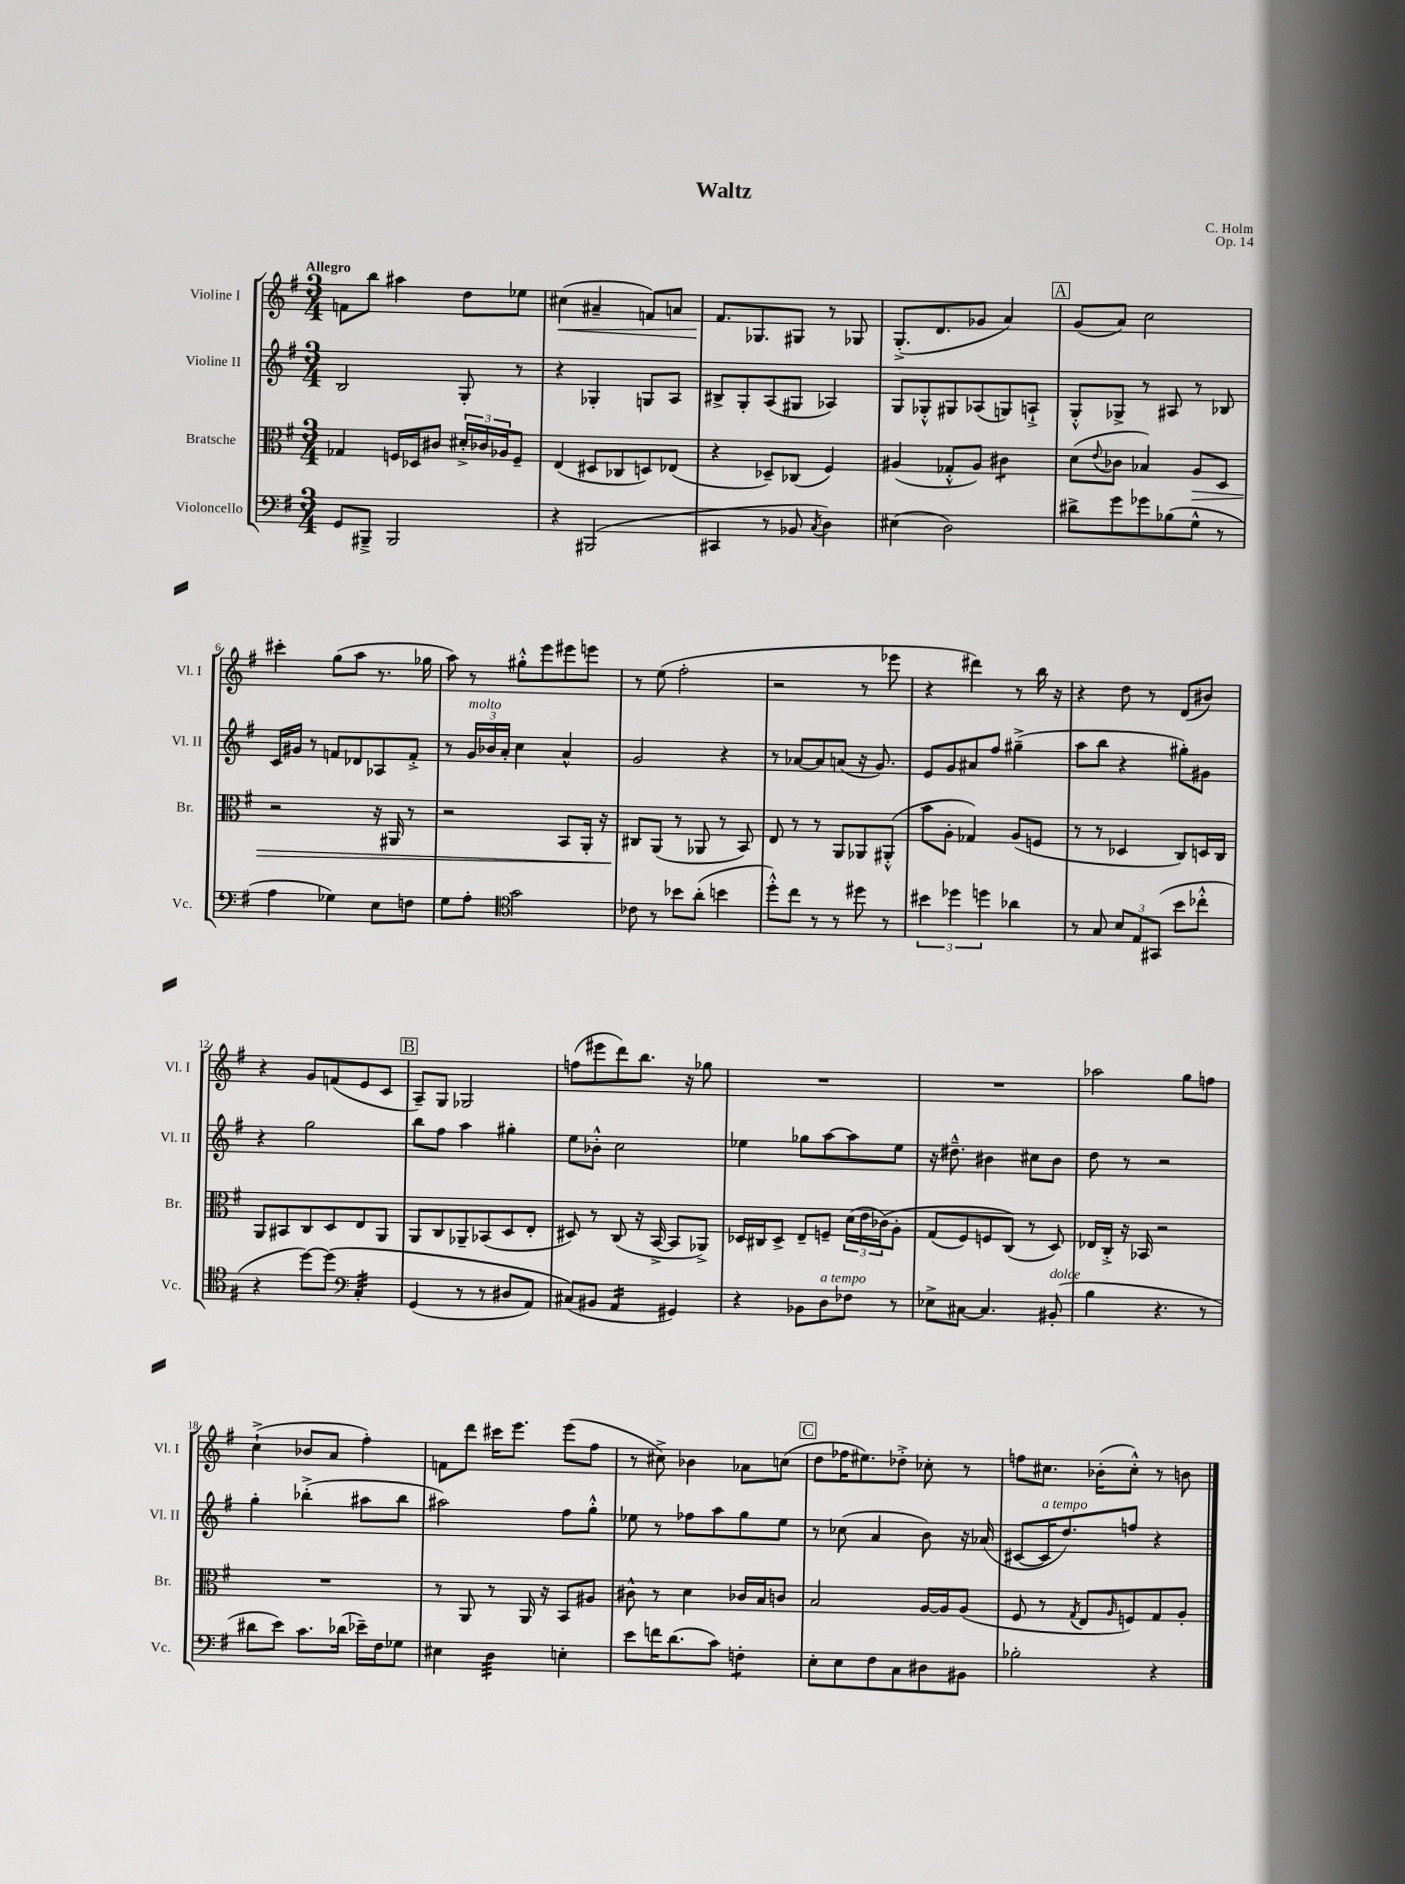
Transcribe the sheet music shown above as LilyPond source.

\header { title = "Waltz" composer = "C. Holm" opus = "Op. 14" }
<<
\new StaffGroup <<
\new Staff = "s0" \with { instrumentName = "Violine I" shortInstrumentName = "Vl. I" } {
    \clef treble \key g \major \numericTimeSignature \time 3/4 \tempo "Allegro"
    f'8 b''8 ais''4 d''8 ees''8 |
    cis''4\<( ais'4-- f'8) a'8 |
    fis'8.\! ges8. gis8 r8 ges8 |
    g8.-.->( d'8. ges'8 a'4) |
    \mark \markup { \box "A" } g'8( a'8) c''2 |
    cis'''4-. g''8( a''8 r8. ges''16 |
    a''8) r8 gis''8-.-^ e'''8 eis'''8 e'''8 |
    r8 e''8( fis''2-. |
    r2 r8 ees'''8 |
    r4 dis'''4) r8 b''16 r16 |
    r4 d''8 r8 d'8( bis'8) |
    r4 g'8 f'8( e'8 c'8 |
    \mark \markup { \box "B" } a8--) g8 ges2 |
    f''8( eis'''8 d'''8) b''8. r16 ges''8 |
    R2. |
    R2. |
    aes''2 g''8 f''8 |
    c''4-!->( bes'8 a'8 fis''4-.) |
    f'8 d'''8 cis'''16 e'''8. e'''8( fis''8 |
    r8 cis''8->) bes'4 aes'8 c''8( |
    \mark \markup { \box "C" } d''8 fes''16 eis''8.) des''8-.-> ces''8-. r8 |
    f''8 cis''8. bes'16-.( cis''8-.-^) r8 b'8 \bar "|." |
}
\new Staff = "s1" \with { instrumentName = "Violine II" shortInstrumentName = "Vl. II" } {
    \clef treble \key g \major \numericTimeSignature \time 3/4
    b2 g8-. r8 |
    r4 ges4-. g8 a8 |
    bis8-> g8-. a8( gis8 aes4) |
    g8 ges8-.-^ gis8 aes8( g8) a8-!-> |
    \mark \markup { \box "A" } g8-.-^ ges8-> r8 ais8 r8 bes8 |
    c'16 gis'16 r8 f'8 des'8 aes8 f'8-.-> |
    r8 \tuplet 3/2 { g'16^\markup { \italic "molto" } bes'16 a'16-. } c''4 a'4-^ |
    g'2 r4 |
    r8 aes'8~ aes'8 a'8( r16 g'8.) |
    e'8 g'8 ais'8 fis''8 gis''4--->( |
    a''8 b''8 r4 gis''8-.) gis'8 |
    r4 g''2 |
    \mark \markup { \box "B" } b''8 fis''8 a''4 gis''4-. |
    e''8 bes'8-.-^ c''2 |
    ees''4 ges''8 a''8~ a''8 ees''8 |
    r16 dis''8.---^ bis'4 cis''8 bis'8 |
    d''8 r8 r2 |
    g''4-. bes''4-.->( ais''8 bes''8 |
    ais''2) fis''8 g''8-.-^ |
    ees''8 r8 fes''8 a''8 g''8 ees''8 |
    \mark \markup { \box "C" } r8 ces''8( a'4 b'8) r16 aes'16( |
    cis'8~ cis'16^\markup { \italic "a tempo" } d''8.) f''8 r4 \bar "|." |
}
\new Staff = "s2" \with { instrumentName = "Bratsche" shortInstrumentName = "Br." } {
    \clef alto \key g \major \numericTimeSignature \time 3/4
    ges4 f16 des16 cis'8 \tuplet 3/2 { dis'16-.-> ces'16 aes16 } f8-- |
    e4( dis8 ces8 d8) ees8( |
    r4 des8--) ces8( fis4) |
    ais4( ges8-.-^ ais8) cis'4:8 |
    \mark \markup { \box "A" } d'8( \appoggiatura { e'8 } ces'8 bes4) a8\> d8 |
    r2 r16 ais,16 r8 |
    r2 b,8 a,16-. r16 |
    cis8\! a,8( r8 aes,8 r8 b,8) |
    e8 r8 r8 a,8 aes,8 ais,8-.-^( |
    b'8 a8-. ges4) a8( f8 |
    r8 r8 des4 c8) d16 c16 |
    a,8 bis,8 c8 d8 e8 a,8 |
    \mark \markup { \box "B" } a,8 c8 aes,8-- bes,8( d8 e8-. |
    dis8) r8 c8( r16 b,16~-> b,8 aes,8->) |
    des16 cis16 des8-> e8-- f8-- \tuplet 3/2 { d'16( e'16 ces'16)\( } a8-. |
    g8( fis8) f8 c8(\) r8 d8) |
    ees16 c16-.-> r16 bes,16 r2 |
    R2. |
    r8 a,8 r8 a,16 r16 b,8 ais8 |
    cis'8-^ r8 d'4 ces'16 b16 c'8 |
    \mark \markup { \box "C" } b2 a16~ a16 a8( |
    fis8 r8 \acciaccatura { g8 } e8 \grace { a16 } f8) g8 a8-. \bar "|." |
}
\new Staff = "s3" \with { instrumentName = "Violoncello" shortInstrumentName = "Vc." } {
    \clef bass \key g \major \numericTimeSignature \time 3/4
    g,8 bis,,8---> bis,,2 |
    r4 bis,,2( |
    cis,4 r8 bes,8 \acciaccatura { c8 } d4) |
    eis4( d2) |
    \mark \markup { \box "A" } dis'8-> g'8 ges'8 bes8( g8-^ r8 |
    a4 ges4) e8 f8 |
    g8 a8-. \clef tenor g'2 |
    ces'8 r8 bes'8 a'8-.( b'4 |
    d''8-.-^) c''8 r8 r8 dis''8 r8 |
    \tuplet 3/2 { bis'4 des''4 d''4 } aes'4 |
    r8 g8 \tuplet 3/2 { b8 e8 gis,8( } b'8 ces''8-.-^ |
    r4 d''8~) d''8\( \clef bass c4:32-. |
    \mark \markup { \box "B" } g,4( r8 r8 dis8 a,8) |
    cis8(\) bis,8 a,4:16 gis,4) |
    r4 bes,8 d8^\markup { \italic "a tempo" } fes8 r8 |
    ees8-> cis8~ cis4. bis,8-.^\markup { \italic "dolce" }( |
    b4 r4. r8 |
    dis'8 e'8) c'8. des'16( ees'16--) fis16 ges8 |
    eis4 d4:32 e4-. |
    e'8 f'16 d'8.( c'8) f4:8-. |
    \mark \markup { \box "C" } e8-. e8 fis8 c8 dis8 bis,8 |
    bes2-. r4 \bar "|." |
}
>>
>>
